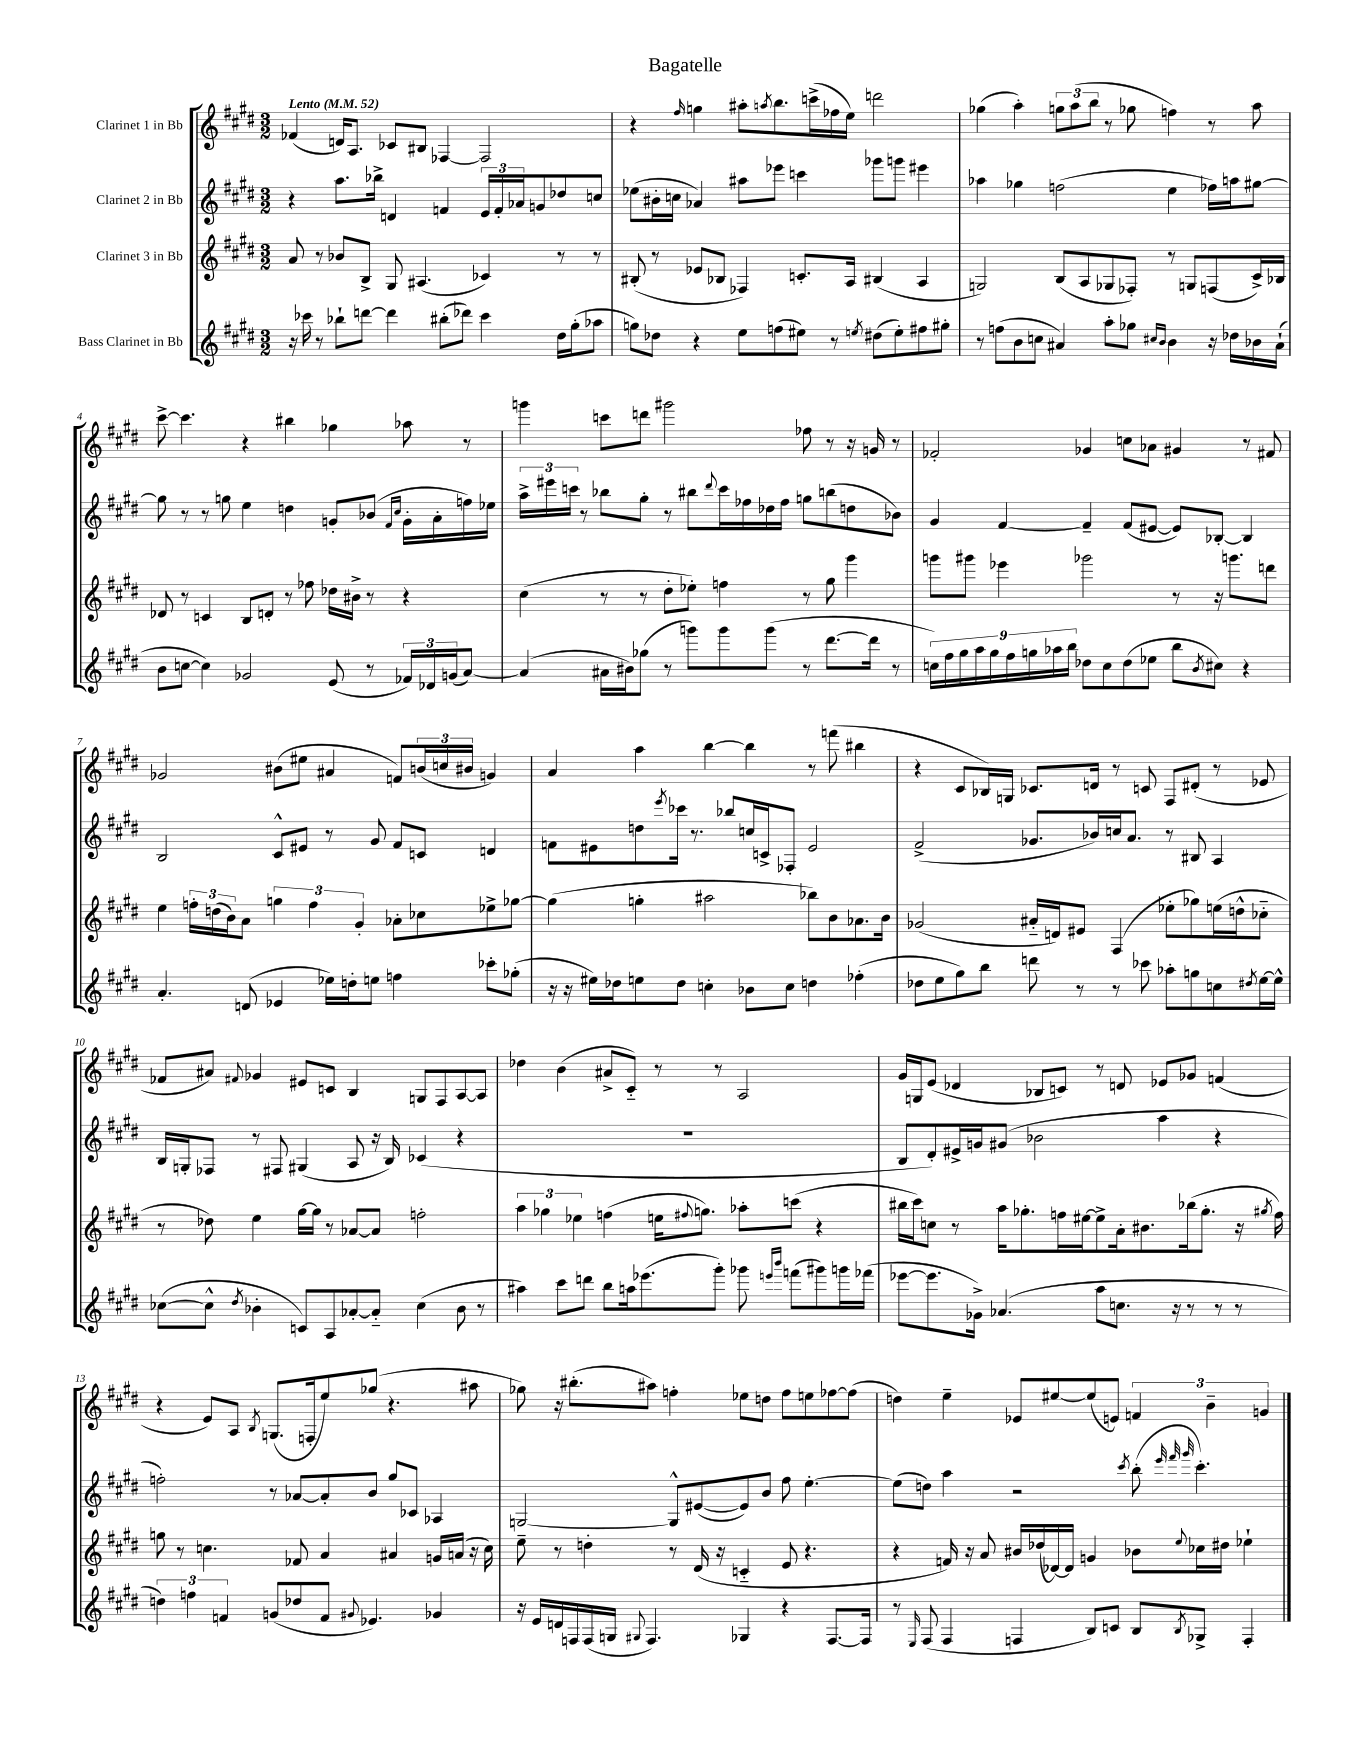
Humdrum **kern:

**kern	**kern	**kern	**kern
*part4	*part3	*part2	*part1
*staff4	*staff3	*staff2	*staff1
*I"Bass Clarinet in Bb	*I"Clarinet 3 in Bb	*I"Clarinet 2 in Bb	*I"Clarinet 1 in Bb
*clefG2	*clefG2	*clefG2	*clefG2
*k[f#c#g#d#]	*k[f#c#g#d#]	*k[f#c#g#d#]	*k[f#c#g#d#]
*M3/2	*M3/2	*M3/2	*M3/2
*MM52	*MM52	*MM52	*MM52
=1	=1	=1	=1
!	!	!	!LO:TX:a:B:t=Lento
16r	8a/	4r	(4f-X/
16ccc-X\	.	.	.
8r	8r	.	.
8bb-X`\L	8b-X/L	8.aa\L	16dn/KL)
.	.	.	8.A/J
[8dddn\J	8B^/J	.	.
.	.	16bb-X^\Jk	.
4ddd\]	8G#/	4dn/	8c-X/L
.	(4.A#X/	.	8B#X/J
(8bb#X'\L	.	4fn/	[4F-X/
8ddd-X\J)	.	.	.
4ccc-\	4c-X/)	24e/LL	2F-/]
.	.	24f'/	.
.	.	24a-X/J	.
.	.	8gn/	.
16dd#\LL	8r	8dd-X/	.
(16gg#'\J	.	.	.
8aa-X\J	8r	8ccn/J	.
=2	=2	=2	=2
8ggn\L)	(8B#X'/	(8ee-X\L	4r
8dd-X\J	8r	16b#X'\L	.
.	.	16ccn\JJ	.
.	.	.	16qqff#/
4r	8e-X/L	4a-X/)	4ggn\
.	8B-X/J	.	.
8ee\L	4F-X/)	8aa#X\L	8aa#X'\L
.	.	.	8qaan/
(8ffn\	.	8eee-X\J	8.bb\
8ee#X\J)	8.cn'/L	4cccn\	.
.	.	.	(16cccn^\L
8r	.	.	16ff-X\
.	16A/Jk	.	16ee\JJ)
8qeen/	.	.	.
(8dd#X\L	(4B#X/	8ggg-X\L	2dddn\
8ee'\)	.	8gggn\J	.
8ff#X\	4A/	4eee#X\	.
8gg#X'\J	.	.	.
=3	=3	=3	=3
8r	2Gn/)	4aa-X\	(4gg-X\
(8ffn\L	.	.	.
8b\	.	4gg-X\	4aa'\)
8ccn\J	.	.	.
4a#X/)	(8B/L	(2ffn\	12ggn\L
.	.	.	(12aa\
.	8A/	.	.
.	.	.	12bb\J
8aa'\L	8G-X/	.	8r
8gg-X\J	8F-X'/J)	.	8gg-X\
16qqcc#X/LL	.	.	.
16qqb/JJ	.	.	.
4b\	8r	4ee\	4ffn\)
.	8Gn/L	.	.
16r	(8Fn/	16ff-X\LL)	8r
16dd-X\LL	.	16aan\J	.
16b-X\	16c#^/L)	[8gg#X\J	8aa\
(16a#`\JJ	16B-X/JJ	.	.
!!LO:LB:g=z
=4	=4	=4	=4
8b\L	8d-X/	8gg#\]	[8ccc#^\
[8ccn\J	8r	8r	4.ccc#\]
4cc\])	4cn/	8r	.
.	.	8ggn\	.
2g-X/	8B/L	4ee\	4r
.	8dn'/J	.	.
.	8r	4ddn\	4bb#X\
.	8ff-X\	.	.
(8e/	16dd-X\LL	8gn'/L	4gg-X\
.	16b#X^\JJ	.	.
8r	8r	(8b-X/J	.
.	.	16qqf#/LL	.
.	.	16qqcc#/JJ	.
24f-X/LL)	4r	16g'\LL	8aa-X\
24d-X/	.	.	.
.	.	16a'\	.
(24gn/J	.	.	.
[8a/J)	.	16ffn\)	8r
.	.	16ee-X\JJ	.
=5	=5	=5	=5
(4a/]	(4cc#\	24aa^\LL	4gggn\
.	.	24eee#X\	.
.	.	24cccn\JJ	.
.	.	8r	.
16a#X\LL	8r	8bb-X\L	8cccn\L
16b#X\J)	.	.	.
(8gg-X\J	8r	8gg#'\J	8dddn\J
8r	8dd#'\L	8r	2ggg#X\
8gggn\L)	8ee-X'\J)	8bb#X\L	.
.	.	8qqddd#/	.
8ggg\	4ffn\	16ccc\L	.
.	.	16ff-X\	.
(8ggg\J	.	16dd-X\	.
.	.	16ff-\JJ	.
8r	8r	8ggn\L	8ff-X\
[8.ddd#\L	8gg#\	(8bbn\	8r
.	4ggg#\	8ddn\	16r
16ddd#\Jk]	.	.	16gn/
8r	.	8b-X\J)	8r
=6	=6	=6	=6
18ccn\LL)	8gggn\L	4g#/	2f-X'/
18ff#\	.	.	.
18gg#\	.	.	.
.	8ggg#X\J	.	.
18aa\	.	.	.
18gg#\	.	.	.
.	4eee-X\	[4f#/	.
18ff#\	.	.	.
18ggn\	.	.	.
18aa-X\	.	.	.
18bb\JJ	.	.	.
8dd-X\L	2ggg-X\	4f#~/]	4g-X/
8cc\	.	.	.
(8dd-\	.	(8f#/L	8ccn\L
8ee-X\J	.	[8e#X/J	8a-X\J
8bb\L	8r	8e#/L])	4g#X/
8qb/	.	.	.
8cc#X\J)	16r	[8B-X'/J	.
.	8.gggn\L	.	.
4r	.	4B-/]	8r
.	8dddn\J	.	8f#X/
!!LO:LB:g=z
=7	=7	=7	=7
4.a'/	4ee\	2B/	2g-X/
.	24ffn'\LL	.	.
.	(24ddn\	.	.
.	24b\J)	.	.
(8dn/	8a\J	.	.
4e-X/	6ggn\	8c#^^/L	(8b#X\L
.	.	8e#X/J	8ee#X\J
.	6ff\	.	.
16ee-X\LL)	.	8r	4a#X/
16ddn'\J	.	.	.
.	6g#'/	.	.
8een\J	.	8g#/	.
4ffn\	8a-X'\L	8f#/L	8fn/L)
.	8cc-X\	8cn/J	(24bn/L
.	.	.	24ccn/
.	.	.	24b#X/JJ
8ccc-X'\L	8ee-X^\	4dn/	4gn/)
(8gg-X'\J	[8gg-X\J	.	.
=8	=8	=8	=8
16r	(4gg-\]	8fn\L	4a/
16r	.	.	.
16ee#X\LL)	.	8e#X\	.
16dd-X\J	.	.	.
8een\	4ggn'\	8ddn\	4aa\
.	.	8qeee/	.
8dd-\J	.	16ccc-X\Jk	.
.	.	8.r	.
4ccn'\	2aa#X\	.	[4bb\
.	.	8bb-X/L	.
8b-X\L	.	16ccn/L	4bb\]
.	.	16cn^/J	.
8cc\J	.	8F-X'/J	.
4ddn\	8bb-X\L)	2e#/	8r
.	8b\	.	(8fffn\
(4ff-X'\	8.a-X\	.	4bb#X\
.	16b\Jk	.	.
=9	=9	=9	=9
8dd-X\L	(2g-X/	(2f#^/	4r
8ee\	.	.	.
8gg#\)	.	.	8c#/L
8bb\J	.	.	16B-X/L)
.	.	.	16Gn/JJ
8dddn\	16a#X/LL	8.g-X/L	8.c-X/L
.	16dn/J)	.	.
8r	8e#X/J	.	.
.	.	16b-X/L)	16dn/Jk
8r	(4F#/	16ccn/J	8r
.	.	8.a/J	.
8ccc-X\	.	.	8cn/
8aa-X'\L	8ee-X'\L	8r	8F#/L
8ggn\	8gg-X\)	8B#X/	(8d#X'/J
8ccn\	(16een\L	4A/	8r
.	16ddn^^\J	.	.
8qdd#X/	.	.	.
[16ee\L	8cc-X\J	.	8e-X/
16ee^^\JJ]	.	.	.
!!LO:LB:g=z
=10	=10	=10	=10
([8cc-X\L	8r	16B/LL	8f-X/L
.	.	16Gn'/J	.
8cc-^^\J]	8dd-X\)	8F-X/J	8a#X/J)
8qdd#/	.	.	8qqf#X/
4b-X'\	4ee\	8r	4g-X/
.	.	8F#X/	.
8cn/L)	[16gg#\LL	(4G#X/	8e#X/L
.	16gg#\JJ]	.	.
8A/	8r	.	8cn/J
[8a-X'/	[8a-X/L	8A/	4B/
8a-/J]	8a-/J]	16r	.
.	.	16B/)	.
(4cc-\	2ffn'\	(4c-X/	8Gn/L
.	.	.	8F#/
8b-\	.	4r	[8A/
8r	.	.	8A/J]
=11	=11	=11	=11
4aa#X\)	6aa\	1.r	4dd-X\
.	6gg-X\	.	.
8ccc#\L	.	.	(4b\
.	6ee-X\	.	.
8dddn\J	.	.	.
8bb\L	(4ffn\	.	8a#X^/L
16aan\k	.	.	8c#/J)
(8.eee-X\	.	.	.
.	16een\KL	.	8r
.	8qqff#X/	.	.
.	8.ggn\J)	.	.
8ggg#'\J)	.	.	8r
8ggg-X\	8aa-X'\L	.	2A/
16qqeeen/LL	.	.	.
16qqbbb/JJ	.	.	.
(8fffn\L	(8cccn\J	.	.
8ggg#X\)	4r	.	.
16gggn\L	.	.	.
(16fff-X\JJ	.	.	.
=12	=12	=12	=12
[8eee-X\L	16bb#X\LL	8B/L	16g#/LL
.	16ccc#\J)	.	16Gn/J
8.eee-\]	8ccn\J	8d#'/)	(8e/J
.	8r	16e#X^/L	4d-X/
16g-X^\Jk)	.	16gn/J	.
(4.a-X/	16aa\KL	(8g#X/J	.
.	8.gg-X'\	.	.
.	.	2b-X\	8B-X/L
.	16ffn\L	.	8cn/J)
.	[16ee#X\J	.	.
8aa\L	8ee#^\]	.	8r
8.ccn\J	16a'\k	.	8dn/
.	8.b#X\	.	.
.	.	4aa\	8e-X/L
16r	.	.	.
8r	(16bb-X\k	.	8g-X/J
.	8.gg-'\J	.	.
8r	.	4r	(4fn/
8r	16r	.	.
.	8qgg#X/	.	.
.	16ff\)	.	.
!!LO:LB:g=z
=13	=13	=13	=13
6ddn\)	8ggn\	2ffn'\)	4r
.	8r	.	.
6ffn\	.	.	.
.	4.ccn\	.	8e/L)
6fn/	.	.	.
.	.	.	8A/J
.	.	.	8qB/
(8gn/L	.	8r	(8.Gn/L
8dd-X/	8f-X/	[8a-X/L	.
.	.	.	16Fn'/k
8f/J	4a/	8a-'/]	8ee/)
8qqg#X/	.	.	.
4.e-X/)	.	8b/J	(8gg-X/J
.	4a#X/	8gg#/L	4.r
.	.	8c-X/J	.
4g-X/	16gn/LL	4A-X/	.
.	(16an/JJ	.	.
.	16r	.	8aa#X\
.	16cc\)	.	.
=14	=14	=14	=14
16r	8ee~\	[2Gn/	8gg-X\)
16e/LL	.	.	.
16dn/	8r	.	16r
16Fn/	.	.	(8.bb#X'\L
(16F/	4ddn'\	.	.
16Gn/JJ	.	.	.
8qqG#X/	.	.	.
4.F/)	.	.	8aa#X\J)
.	8r	8G^^/L]	4ffn'\
.	(16d#/	([8e#X/	.
.	16r	.	.
4G-X/	4cn/	8e#/])	8ee-X\L
.	.	8b/J	8ddn\J
4r	8e/	8ff#\	8ff\L
.	4.r	[4.ee'\	8een\
[8.F/L	.	.	[8ff-X\
.	.	.	(8ff-\J]
16F/Jk]	.	.	.
=15	=15	=15	=15
8r	4r	(8ee\L]	4ddn\)
16qqE/	.	.	.
(8F#/	.	8ddn\J)	.
4F#/	16fn/)	4aa\	4ee~\
.	16r	.	.
.	8a/	.	.
4Fn/	16b#X/LL	2r	8e-X/L
.	(16dd-X/	.	.
.	[16d-X/)	.	[8ee#X/
.	16d-/JJ]	.	.
8B/L)	4gn/	.	(8ee#/]
8cn/J	.	.	8en/J)
.	.	8qccc#/	.
8B/L	8b-X\L	(8bb'\	6fn/
.	.	32qqeee/	.
.	.	32qqfff#/	.
8qB/	8qqee/	32qqggg#/	.
8G-X^/J	16cc-X\L	4.ccc#'\)	.
.	.	.	6b~\
.	16dd#X\JJ	.	.
4F'/	4ee-X`\	.	.
.	.	.	6gn/
==	==	==	==
*-	*-	*-	*-
